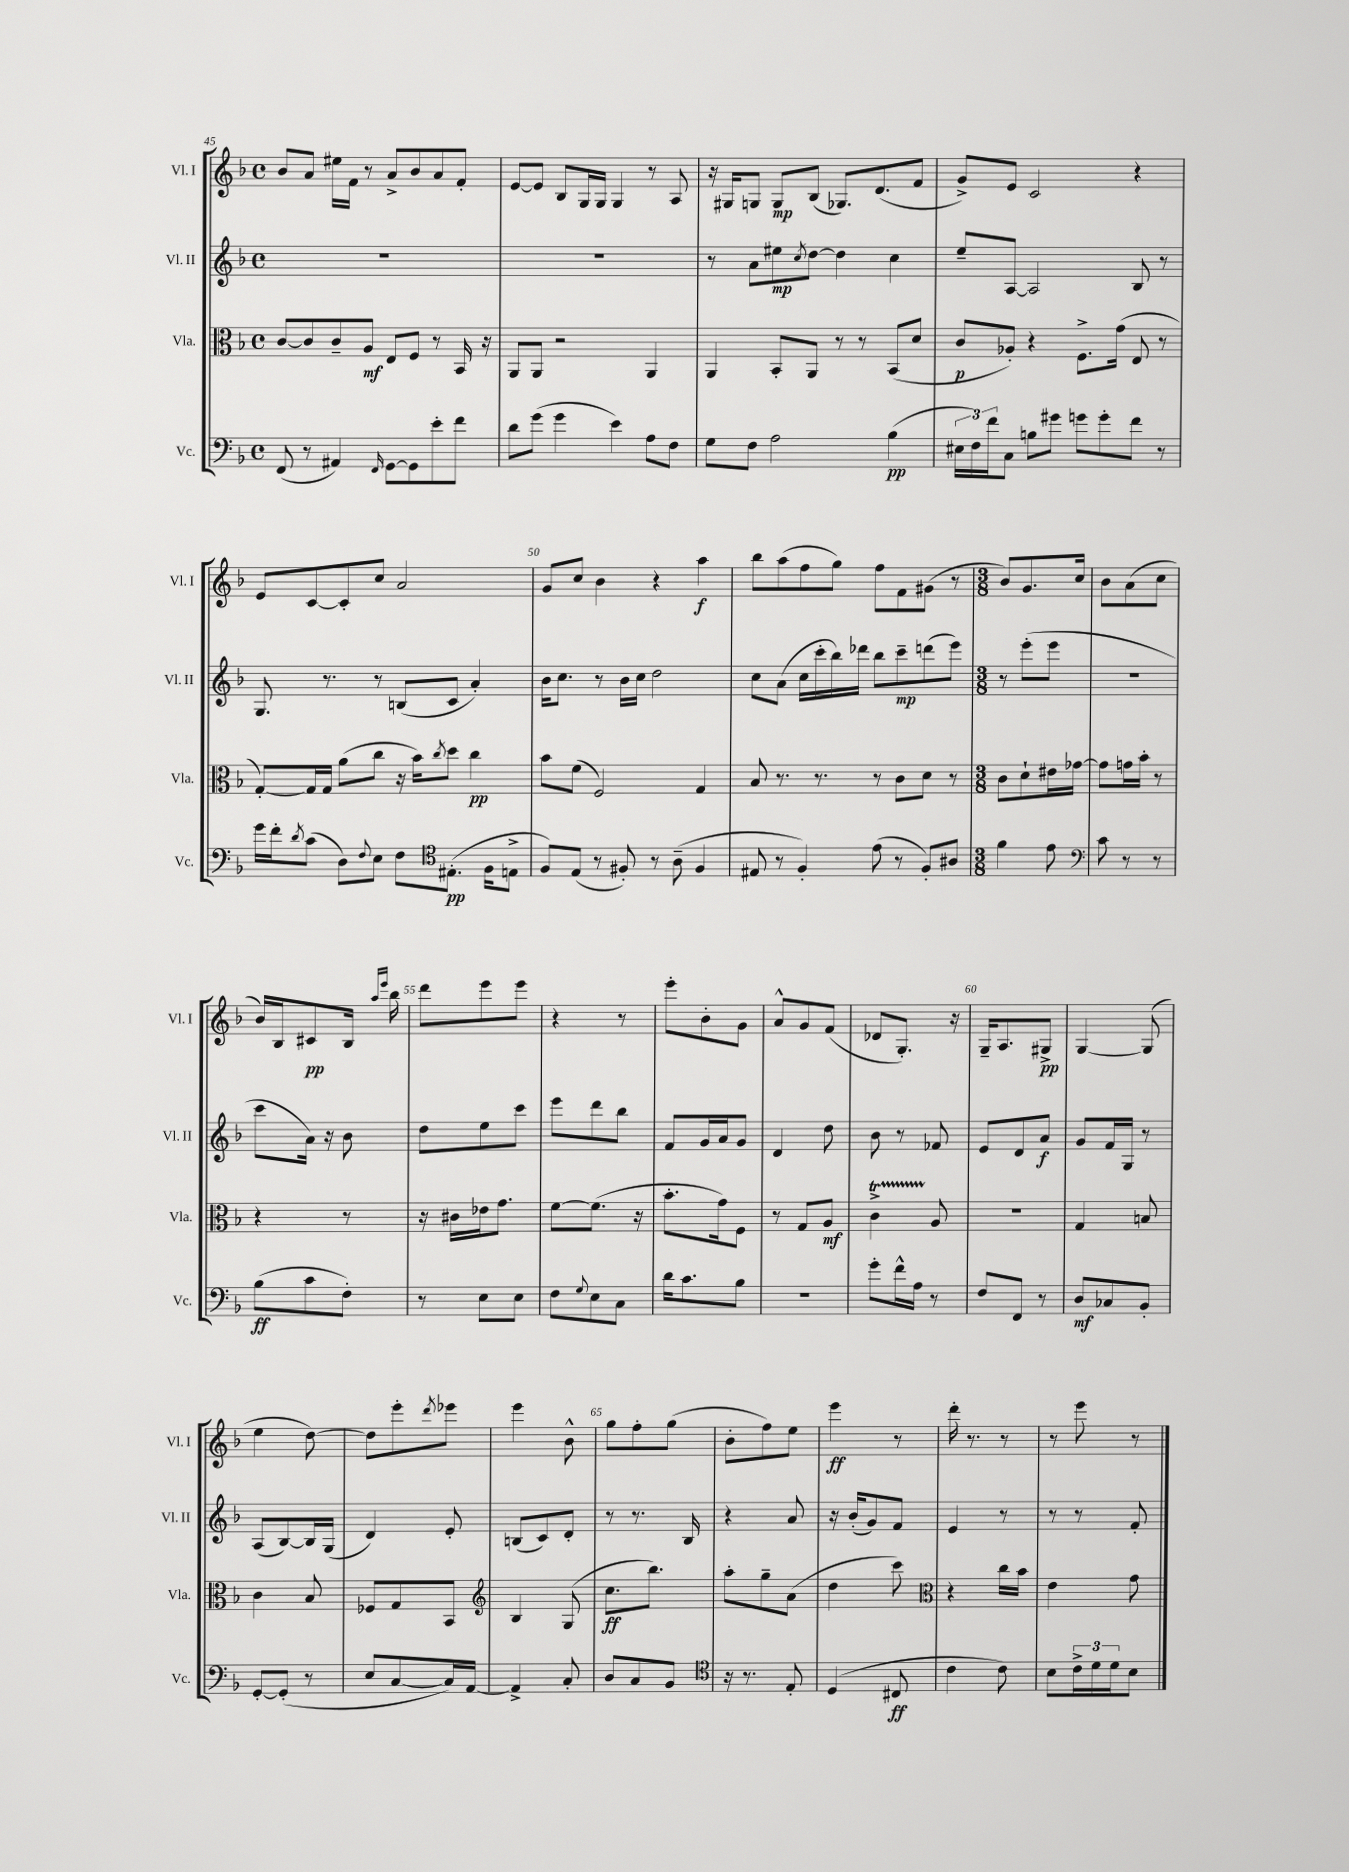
<<
\new StaffGroup <<
\new Staff = "s0" \with { instrumentName = "Vl. I" shortInstrumentName = "Vl. I" } {
    \clef treble \key f \major \defaultTimeSignature \time 4/4
    bes'8 a'8 eis''16 f'16 r8 a'8-> bes'8 a'8 f'8-. |
    e'8~ e'8 bes8 g16 g16 g4 r8 a8 |
    r16 gis16 g8 g8\mp bes8( ges8.) d'8.( f'8 |
    g'8->) e'8 c'2 r4 |
    e'8 c'8~ c'8-. c''8 a'2 |
    g'8 c''8 bes'4 r4 a''4\f |
    bes''8 a''8( f''8 g''8) f''8 f'8 gis'8( r8 |
    \numericTimeSignature \time 3/8 bes'8) g'8. c''16 |
    bes'8 a'8( c''8 |
    bes'16) bes16 cis'8\pp bes16 \grace { a''16 e'''16 } bes''16 |
    d'''8 e'''8 e'''8 |
    r4 r8 |
    e'''8-. bes'8-. g'8 |
    a'8-^ g'8 f'8( |
    des'8 g8.-.) r16 |
    g16-- a8. gis8->\pp |
    g4~ g8( |
    e''4 d''8~) |
    d''8 e'''8-. \acciaccatura { d'''8 } ees'''8 |
    e'''4 bes'8-^ |
    g''8 f''8-. g''8( |
    bes'8-. f''8) e''8 |
    e'''4\ff r8 |
    d'''16-. r8. r8 |
    r8 e'''8 r8 \bar "|." |
}
\new Staff = "s1" \with { instrumentName = "Vl. II" shortInstrumentName = "Vl. II" } {
    \clef treble \key f \major \defaultTimeSignature \time 4/4
    R1 |
    R1 |
    r8 a'8 eis''8\mp \acciaccatura { c''8 } d''8~ d''4 c''4 |
    e''8-- a8~ a2 bes8 r8 |
    g8. r8. r8 b8( c'8 a'4-.) |
    bes'16 c''8. r8 bes'16 c''16 d''2 |
    c''8 a'8( c''16 c'''16-. bes''16) des'''16 bes''8 c'''8--\mp d'''8( e'''8) |
    \numericTimeSignature \time 3/8 r8 e'''8-.( e'''8 |
    R4. |
    c'''8 a'16) r16 bes'8 |
    d''8 e''8 c'''8 |
    e'''8 d'''8 bes''8 |
    f'8 g'16 a'16 g'8 |
    d'4 d''8 |
    bes'8 r8 fes'8 |
    e'8 d'8 a'8\f |
    g'8 f'16 g16 r8 |
    a8( bes8~) bes16 g16( |
    d'4) e'8-. |
    b8( c'8) d'8-. |
    r8 r8. bes16 |
    r4 a'8 |
    r16 bes'16-.( g'8) f'8 |
    e'4 r8 |
    r8 r8 f'8-. \bar "|." |
}
\new Staff = "s2" \with { instrumentName = "Vla." shortInstrumentName = "Vla." } {
    \clef alto \key f \major \defaultTimeSignature \time 4/4
    c'8~ c'8 c'8-- a8\mf e8 f8 r8 bes,16 r16 |
    a,8 a,8 r2 a,4 |
    a,4 bes,8-. a,8 r8 r8 bes,8( d'8 |
    c'8\p aes8-.) r4 f8.-> g'16( e8 r8 |
    g8~-.) g16 g16 a'8( c''8 r16 bes'16) \acciaccatura { c''8 } d''8 c''4\pp |
    bes'8 f'8( f2) g4 |
    bes8 r8. r8. r8 c'8 d'8 r8 |
    \numericTimeSignature \time 3/8 c'8 d'8-! eis'16 ges'16~ |
    ges'8 g'16 bes'16-. r8 |
    r4 r8 |
    r16 cis'16 ees'16 g'8. |
    f'8~ f'8.( r16 |
    bes'8.-. g'16) f8 |
    r8 g8 a8\mf |
    c'4->\startTrillSpan a8\stopTrillSpan |
    R4. |
    g4 b8 |
    c'4 bes8 |
    fes8 g8 bes,8 |
    \clef treble bes4 g8( |
    c''8.\ff bes''8.) |
    a''8-. g''8-- a'8( |
    d''4 c'''8) |
    \clef alto r4 c''16 bes'16 |
    e'4 g'8 \bar "|." |
}
\new Staff = "s3" \with { instrumentName = "Vc." shortInstrumentName = "Vc." } {
    \clef bass \key f \major \defaultTimeSignature \time 4/4
    f,8( r8 ais,4) \grace { f,16 } g,8~ g,8 e'8-. f'8 |
    d'8 g'8( g'4 e'4) a8 f8 |
    g8 f8 a2 bes4\pp( |
    \tuplet 3/2 { eis16 f16) f'16 } c8 b8 gis'8 g'8 g'8-. f'8 r8 |
    g'16 f'16-. \acciaccatura { d'8 } c'8( d8) \appoggiatura { f8 } e8 f8 eis8.-.\pp( f16 e8-> |
    \clef tenor f8) e8( r8 fis8-.) r8 a8--( fis4 |
    eis8 r8 f4-.) e'8( r8 f8-.) ais8 |
    \numericTimeSignature \time 3/8 f'4 e'8 |
    \clef bass c'8 r8 r8 |
    bes8\ff( c'8 f8-.) |
    r8 e8 e8 |
    f8 \appoggiatura { g8 } e8 c8 |
    d'16 c'8. bes8 |
    R4. |
    g'8-. f'16-^ a16 r8 |
    f8 f,8 r8 |
    d8\mf ces8 bes,8-. |
    g,8~-. g,8-.( r8 |
    e8 c8~ c16) a,16~ |
    a,4-> c8-. |
    d8 c8 bes,8 |
    \clef tenor r16 r8. e8-. |
    d4( cis8\ff |
    c'4 c'8) |
    bes8 \tuplet 3/2 { c'16-> d'16 d'16 } bes8 \bar "|." |
}
>>
>>
\layout { \context { \Score currentBarNumber = #45 \override BarNumber.break-visibility = ##(#f #t #t) barNumberVisibility = #(every-nth-bar-number-visible 5) } }
